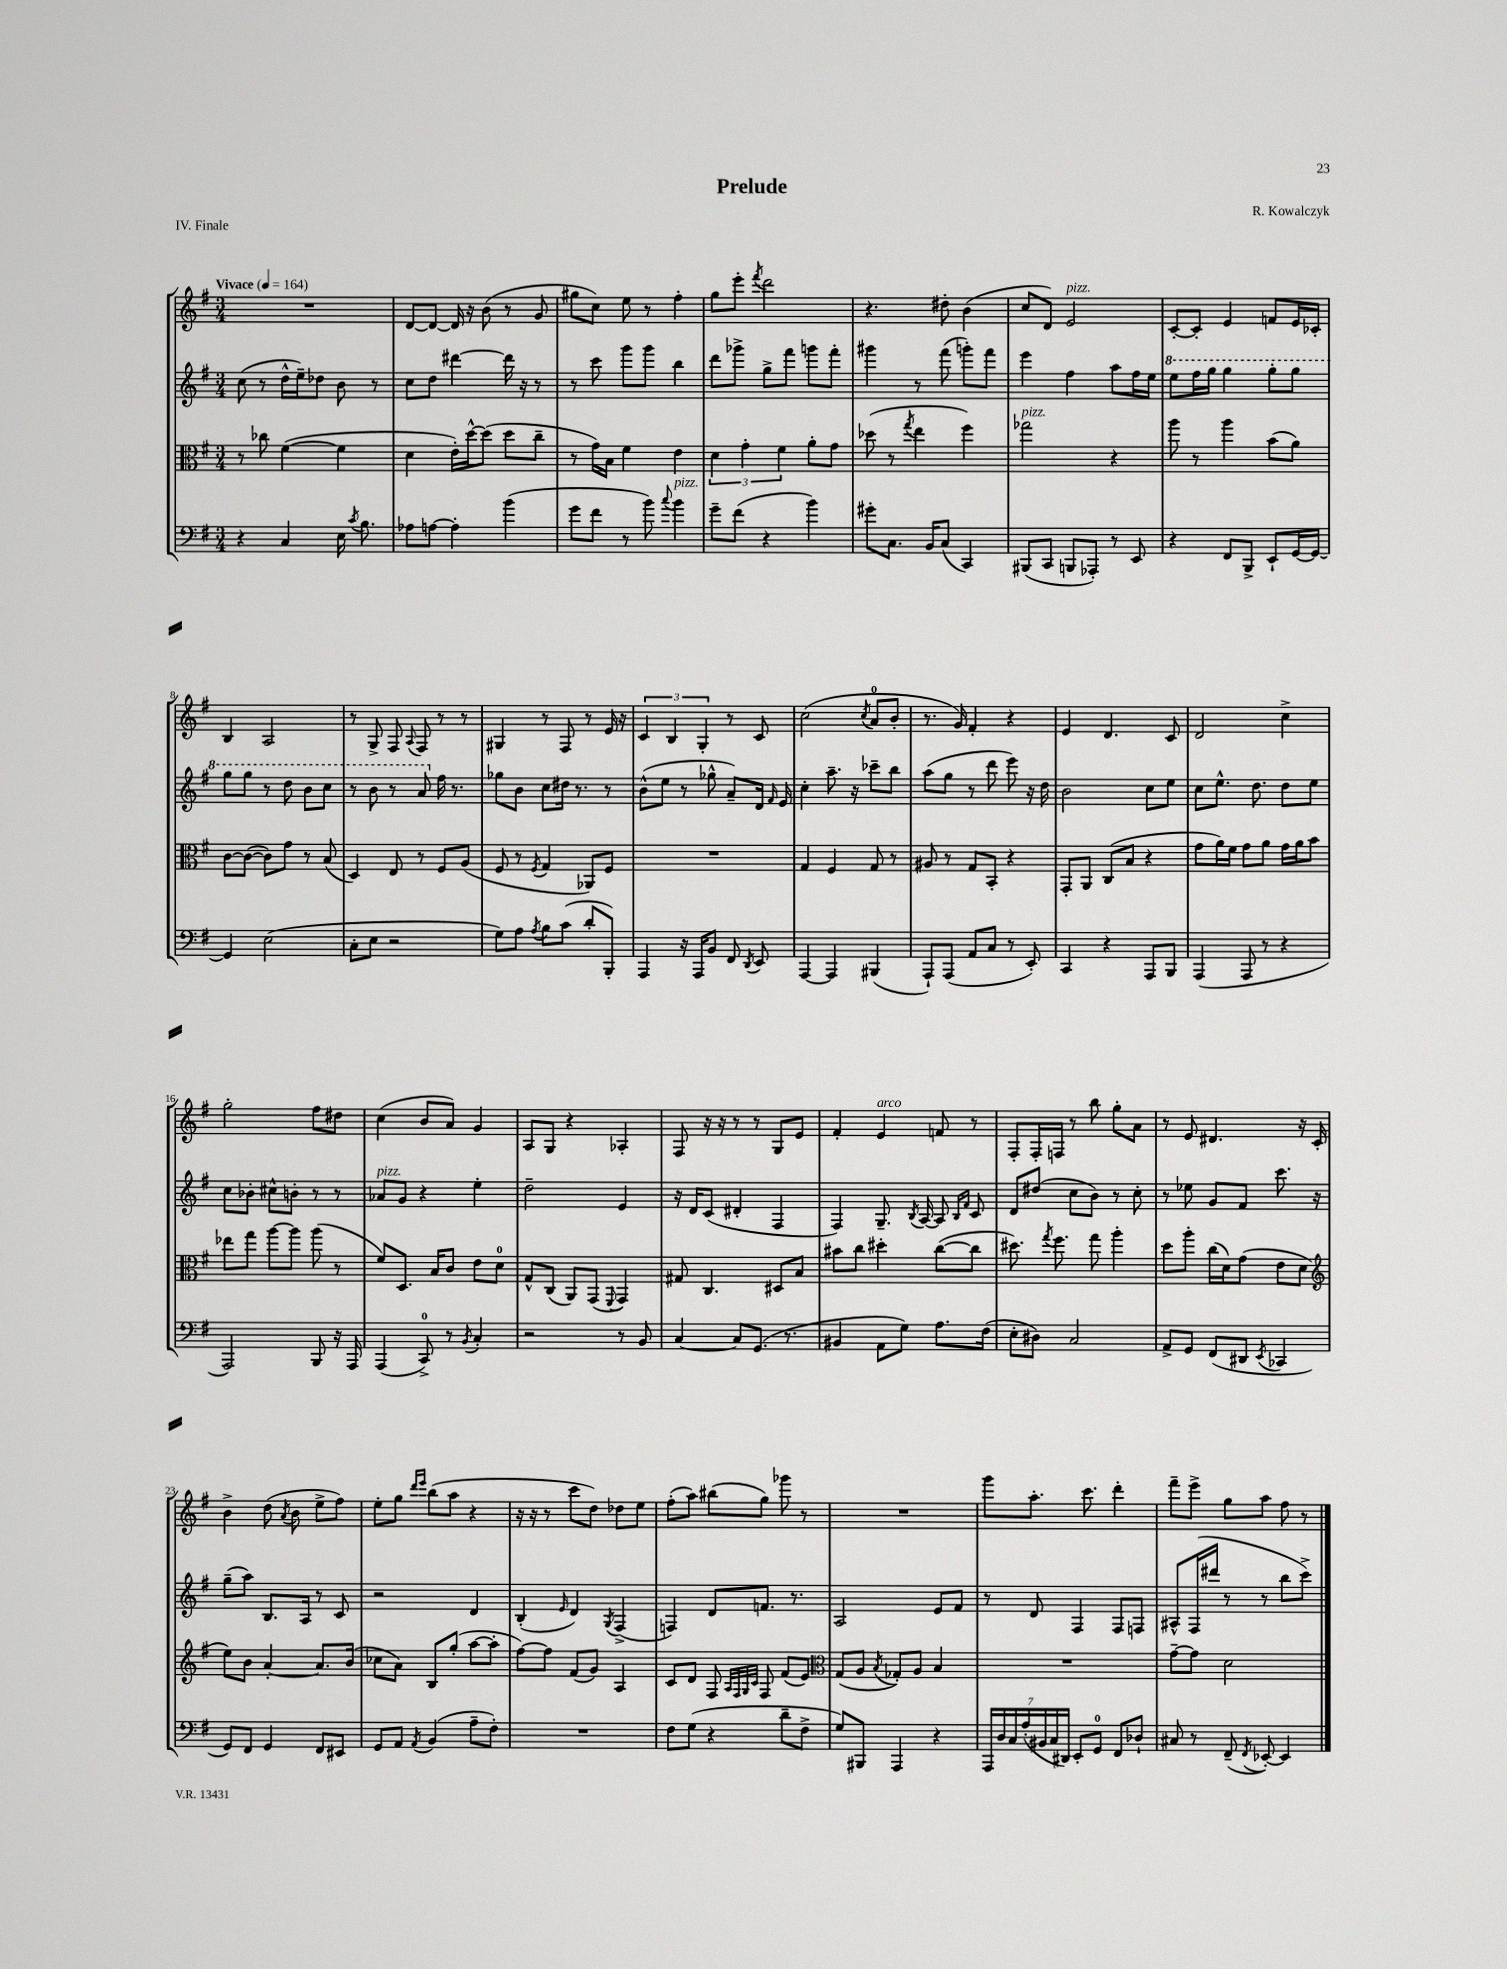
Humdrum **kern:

**kern	**kern	**kern	**kern
*part4	*part3	*part2	*part1
*staff4	*staff3	*staff2	*staff1
*clefF4	*clefC3	*clefG2	*clefG2
*k[f#]	*k[f#]	*k[f#]	*k[f#]
*M3/4	*M3/4	*M3/4	*M3/4
*MM164	*MM164	*MM164	*MM164
=1	=1	=1	=1
!	!	!	!LO:TX:a:B:t=Vivace
4r	8r	(8cc\	2.r
.	8cc-X\	8r	.
4C/	([4f#\	16dd^^\LL	.
.	.	16ee~\J)	.
.	.	8dd-X\J	.
16E\	4f#\]	8b\	.
8qc/	.	.	.
8.B\	.	.	.
.	.	8r	.
=2	=2	=2	=2
8A-X\L	4d\	8cc\L	[8d/L
[8An\J	.	8dd\J	8d/J_
4A'\]	16e'\LL)	[4ddd#X\	16d/]
.	[16dd^^\J	.	16r
.	(8dd\J]	.	(8b\
(4b\	8dd\L	16ddd#\]	8r
.	.	16r	.
.	8cc~\J	8r	8g/
=3	=3	=3	=3
8g\L	8r	8r	8gg#X\L
8f#\J	16g\LL)	8ccc\	8cc\J)
.	16B\JJ	.	.
8r	4f#\	8ggg\L	8ee\
8b\)	.	8ggg\J	8r
8qqcc/	.	.	.
!LO:TX:a:i:t=pizz.	!	!	!
4b\	4e\	4bb\	4ff#'\
=4	=4	=4	=4
8g~\L	6d\	8ddd\L	8gg\L
(8f#\J	.	8ggg-X^\J	8eee'\J
.	6g'\	.	.
.	.	.	8qfff#/
4r	.	8gg^\L	2ddd\
.	6f#\	.	.
.	.	8fff#\J	.
4b\)	8a'\L	8gggn\L	.
.	8g\J	8fff#'\J	.
=5	=5	=5	=5
8g#X'\L	(8dd-X\	4ggg#X\	4.r
8.C\J	8r	.	.
.	8qgg/	.	.
.	4ee\	8r	.
16BB/KL	.	.	.
(8C/J	.	(8fff#\	8dd#X'\
4CC/)	4ff#\)	8gggn'\L)	(4b\
.	.	8fff#\J	.
=6	=6	=6	=6
!	!LO:TX:a:i:t=pizz.	!	!
(8BBB#X/L	2gg-X\	4eee\	8cc/L
8CC/J	.	.	8d/J)
!	!	!	!LO:TX:a:i:t=pizz.
8BBBn/L	.	4ff#\	2e/
8AAA-X'/J)	.	.	.
8r	4r	8aa\L	.
8EE/	.	16ff#\L	.
.	.	16ee\JJ	.
=7	=7	=7	=7
*	*	*8va	*
4r	8aa\	8eee\L	[8c'/L
.	8r	16fff#\L	8c'/J]
.	.	16ggg\JJ	.
8FF#/L	4aa\	4ggg\	4e/
8BBB^/J	.	.	.
8EE`/L	(8b\L	8ggg'\L	8fn/L
[16GG/L	8a\J)	8ggg\J	16e/L
16GG/JJ_	.	.	16c-X'/JJ
!!LO:LB:g=z
=8	=8	=8	=8
4GG/]	[8c\L	8ggg\L	4B/
.	(8c\J_	8ggg\J	.
(2E\	8c\L])	8r	2A/
.	8g\J	8ddd\	.
.	8r	8bb\L	.
.	(8B/	8ccc\J	.
=9	=9	=9	=9
8C'\L	4D/)	8r	8r
8E\J	.	8bb\	8G^/
2r	8E/	8r	8F#/
.	.	.	8qqA/
.	8r	8aa/	8F#/
*	*	*X8va	*
.	8F#/L	16ff#\	8r
.	.	8.r	.
.	(8A/J	.	8r
=10	=10	=10	=10
8G\L)	8F#/	8gg-X\L	4G#X/
8A\J	8r	8b\J	.
8qA/	8qF#/	.	.
8B\L	4G/	8cc\L	8r
(8c\J	.	16dd#X\Jk	8F#/
.	.	8.r	.
8d'/L	8AA-X/L)	.	8r
8BBB'/J)	8F#/J	8r	16e/
.	.	.	16r
=11	=11	=11	=11
4AAA/	2.r	(8b^^\L	6c/
.	.	8ee\J	.
.	.	.	6B/
16r	.	8r	.
16AAA/KL	.	.	.
.	.	.	6G'/
8BB/J	.	8gg-X^^\	.
8FF#/	.	8a~/L)	8r
8qDD/	.	.	.
8EE/	.	16d/Jk	8c/
.	.	16qqf#/	.
.	.	16e/	.
=12	=12	=12	=12
[4AAA/	4G/	4cc'\	(2cc\
4AAA/]	4F#/	8.aa~\	.
.	.	16r	.
.	.	.	8qcc/
(4BBB#X/	8G/	8ccc-X~\L	8a/L
.	8r	8bb\J	8b'/J
=13	=13	=13	=13
8AAA`/L)	8A#X/	(8aa\L	8.r
(8AAA/J	8r	8gg\J	.
.	.	.	16g/)
8AA/L	8G/L	8r	4f#'/
8C/J	8BB'/J	8ddd\	.
8r	4r	8eee\)	4r
8EE'/)	.	16r	.
.	.	16dd\	.
=14	=14	=14	=14
4CC/	8GG'/L	2b\	4e/
.	8AA/J	.	.
4r	(8C/L	.	4.d/
.	8B/J	.	.
8AAA/L	4r	8cc\L	.
8BBB/J	.	8ee\J	8c/
=15	=15	=15	=15
(4AAA/	8g\L	8cc\L	2d/
.	16a\L)	8.ee^^\J	.
.	16f#\JJ	.	.
8AAA/	8g\L	.	.
.	.	8.dd\	.
8r	8a\J	.	.
4r	16g\LL	8dd\L	4cc^\
.	16a\J	.	.
.	8b\J	8ee\J	.
!!LO:LB:g=z
=16	=16	=16	=16
2AAA/)	8ee-X\L	8cc\L	2gg'\
.	8gg\J	8b-X'\J	.
.	[8aa\L	8cc#X^^\L	.
.	8aa\J]	8bn'\J	.
8BBB/	(8aa\	8r	8ff#\L
16r	8r	8r	8dd#X\J
16AAA/	.	.	.
=17	=17	=17	=17
!	!	!LO:TX:a:i:t=pizz.	!
(4AAA/	8f#/L)	8a-X/L	(4cc\
.	8.D/J	8g/J	.
8CC^/)	.	4r	8b/L
.	16B/KL	.	.
8r	8c/J	.	8a/J)
8qBB/	.	.	.
4C'/	8e\L	4ee'\	4g/
.	8d\J	.	.
=18	=18	=18	=18
2r	8G^^/L	2dd~\	8A/L
.	(8C/J	.	8G/J
.	8AA/L)	.	4r
.	(8GG/J	.	.
.	8qqFF#/	.	.
8r	4GG/)	4e/	4A-X'/
8BB/	.	.	.
=19	=19	=19	=19
[4C/	8G#X/	16r	8F#/
.	.	16d/KL	.
.	4.C/	(8c/J	16r
.	.	.	16r
8C/L]	.	4d#X'/	8r
(8.GG/J	.	.	8r
.	8D#X/L	4F#/	8G/L
8.r	.	.	.
.	8B/J	.	8e/J
=20	=20	=20	=20
4BB#X/	8b#X\L	4F#/)	4f#'/
.	8cc\J	.	.
!	!	!	!LO:TX:a:i:t=arco
8AA\L	4dd#X'\	8.G~/	4e/
8G\J)	.	.	.
.	.	8qB/	.
.	.	[16A/	.
8.A\L	([8cc\L	8A/]	8fn/
.	.	16qqB/LL	.
.	.	16qqf#/JJ	.
.	8cc\J]	8c/	8r
(16F#\Jk	.	.	.
=21	=21	=21	=21
8E'\L	8.dd#X\)	8d/L	8F#'/L
8D#X\J)	.	(8dd#X/J	16F#'/L
.	8qgg/	.	.
.	8.ff#\	.	16Fn/JJ
2C/	.	8cc\L	8r
.	8gg\	8b\J)	8bb\
.	4aa'\	8r	8gg'\L
.	.	8cc'\	8a\J
=22	=22	=22	=22
8AA^/L	8dd\L	8r	8r
8GG/J	8aa'\J	8ee-X\	8e/
(8FF#/L	(16cc\LL	8g/L	4.d#X/
.	16d\J)	.	.
8DD#X/J	(8g\J	8f#/J	.
8qEE/	.	.	.
4CC-X/	8e\L	8.ccc\	.
.	8d\J	.	16r
.	.	16r	16c'/
!!LO:LB:g=z
=23	=23	=23	=23
*	*clefG2	*	*
8GG/L)	8ee\L)	(8gg~\L	4b^\
8FF#/J	8b\J	8aa\J)	.
4GG/	[4a'/	8.B/L	(8dd\
.	.	.	8qa/
.	.	.	8b\
.	.	16A/Jk	.
8FF#/L	8.a/L]	8r	8ee^\L
8EE#X/J	.	8c/	8ff#\J)
.	(16b/Jk	.	.
=24	=24	=24	=24
8GG/L	8cc-X\L	2r	8ee'\L
8AA/J	8a\J)	.	8gg\J
.	.	.	16qqddd/LL
8qAA/	.	.	16qqeee/JJ
(4BB/	8B/L	.	(8bb\L
.	(8gg'/J	.	8aa\J
8A~\L	[8aa\L	4d/	4r
8F#'\J)	8aa'\J]	.	.
=25	=25	=25	=25
2.r	[8ff#\L)	(4B'/	16r
.	.	.	16r
.	8ff#\J]	.	8r
.	.	16qqe/	.
.	(8f#/L	4d/)	8ccc\L
.	8g/J)	.	8dd\J)
.	.	8qG/	.
.	4A/	(4F#^/	8dd-X\L
.	.	.	8ee\J
=26	=26	=26	=26
8F#\L	8c/L	4Fn/)	(8ff#'\L
(8G\J	8d/J	.	8aa\J)
4r	8F#/	8d/L	(8bb#X\L
.	32qqA/LLL	.	.
.	32qqF#/	.	.
.	32qqG/	.	.
.	32qqc/JJJ	.	.
.	8F#/	8.fn/J	8gg\J)
8d~\L	(8f#/L	.	8ggg-X\
.	.	8.r	.
8F#^\J	8e/J)	.	8r
=27	=27	=27	=27
*	*clefC3	*	*
8G/L)	(8G/L	2A/	2.r
8BBB#X/J	8A/J	.	.
.	8qB/	.	.
4AAA/	8G-X'/L)	.	.
.	8A/J	.	.
4r	4B/	8e/L	.
.	.	8f#/J	.
=28	=28	=28	=28
28AAA/LL	2.r	8r	8ggg\L
28D/	.	.	.
28C/	.	.	.
(28A'/	.	.	.
.	.	8d/	8.aa'\J
28BB#X/	.	.	.
28C/	.	.	.
28DD#X/JJ)	.	.	.
8EE'/L	.	4F#/	.
.	.	.	8.ccc\
8GG/J	.	.	.
8FF#/L	.	8F#/L	4ddd'\
8D-X`/J	.	8Fn/J	.
=29	=29	=29	=29
8C#X/	[8g~\L	8A#X^^/L	8fff#~\L
8r	8g\J]	(16F#/L	8eee^\J
.	.	16ddd#X/JJ	.
(8FF#~/	2d\	8r	8gg\L
8qFF#/	.	.	.
[8EE-X'/)	.	8r	8aa\J
4EE-/]	.	8bb\L	8ff#\
.	.	8ccc^\J)	8r
==	==	==	==
*-	*-	*-	*-
